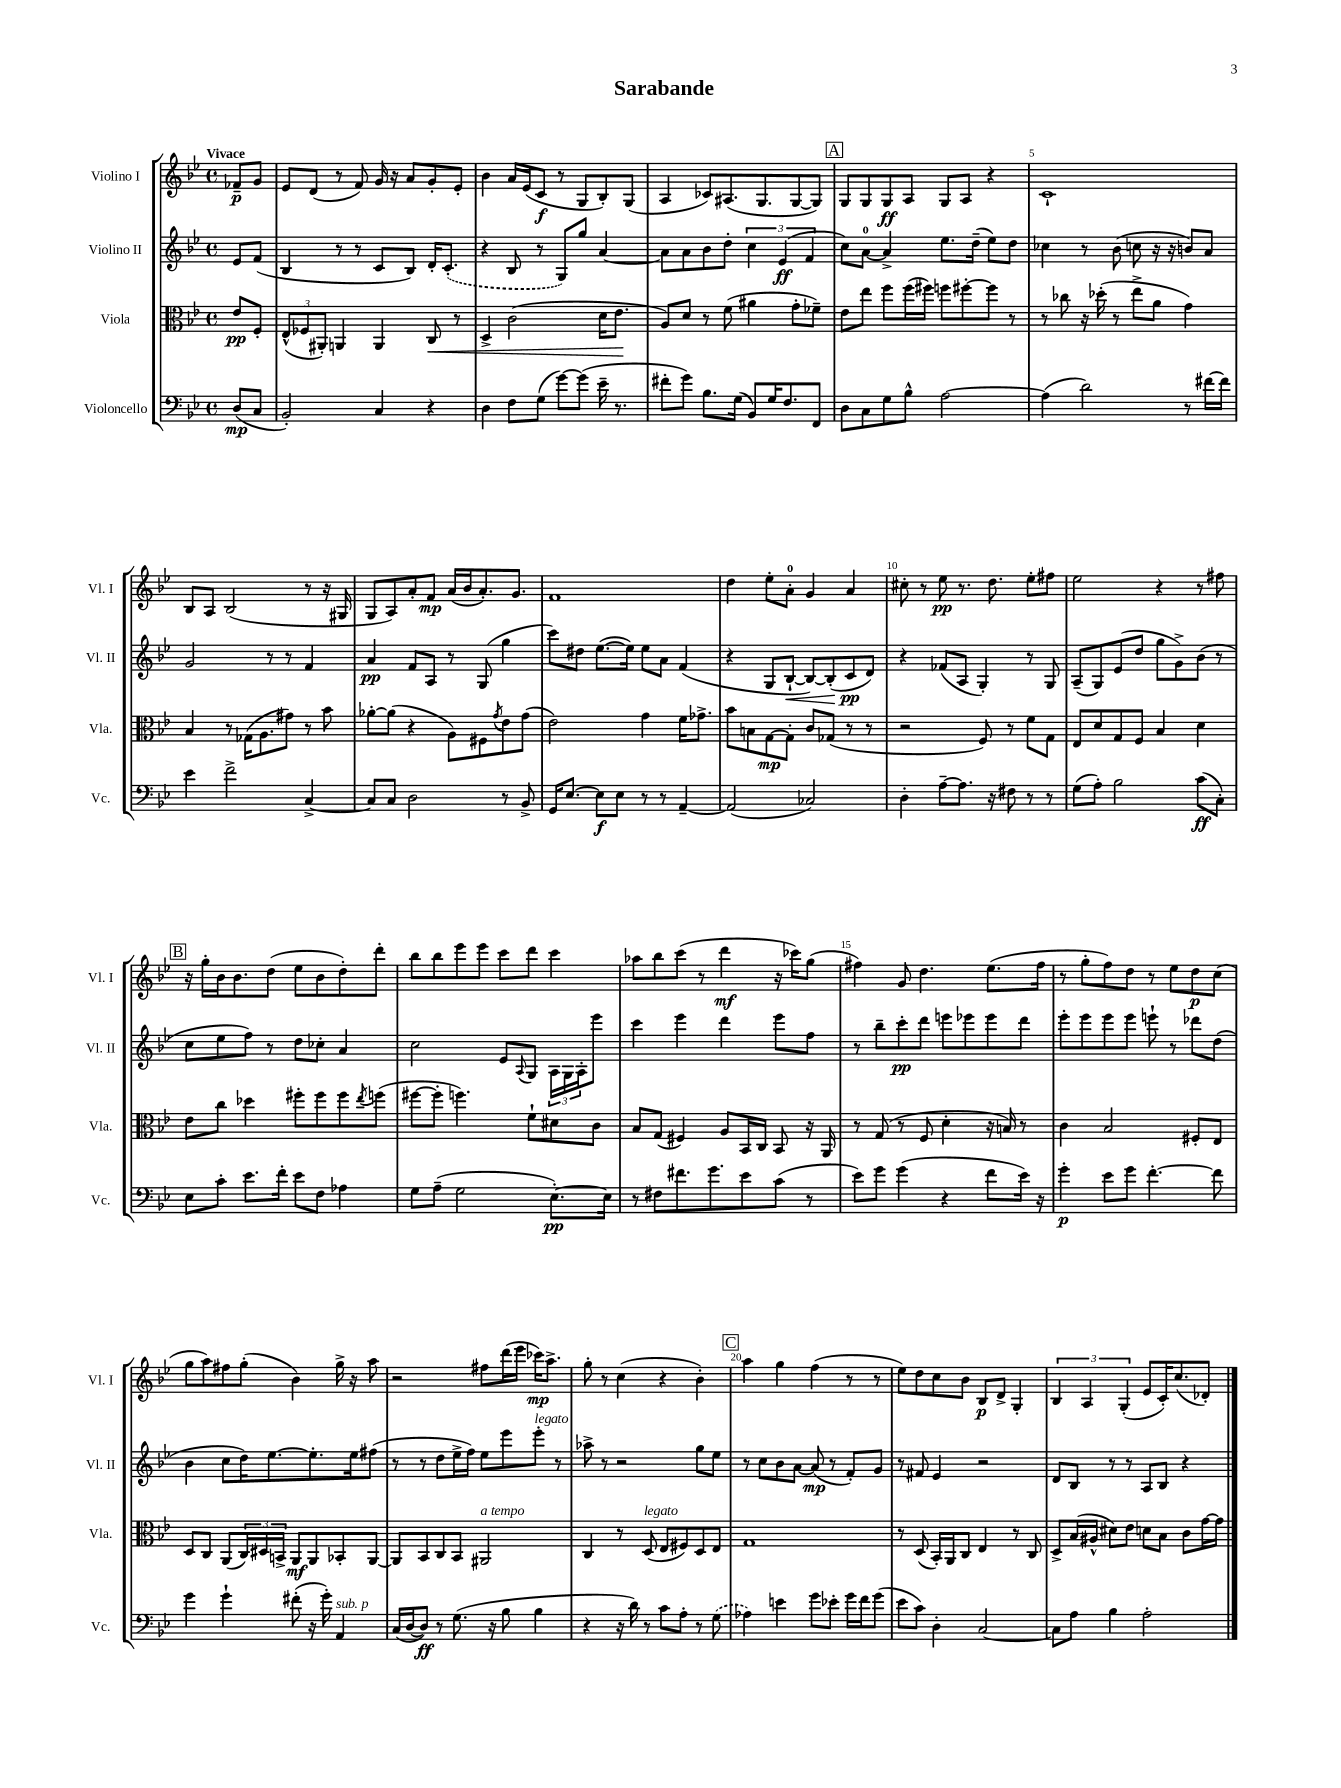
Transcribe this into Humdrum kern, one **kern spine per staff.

**kern	**kern	**kern	**kern
*staff4	*staff3	*staff2	*staff1
*clefF4	*clefC3	*clefG2	*clefG2
*k[b-e-]	*k[b-e-]	*k[b-e-]	*k[b-e-]
*M4/4	*M4/4	*M4/4	*M4/4
*met(c)	*met(c)	*met(c)	*met(c)
(8D	8e-	8e-	8f-~
8C	8F'	(8f	8g
=	=	=	=
2BB-')	(12E-^^	4B-	8e-
.	12F-	.	.
.	.	.	(8d
.	12AA#')	.	.
.	4AA	8r	8r
.	.	8r	8f)
4C	4AA	8c	16g
.	.	.	16r
.	.	8B-)	8a
4r	8C	16d'	8g'
.	.	(8.c'	.
.	8r	.	8e-'
=	=	=	=
4D	4D^	4r	4b-
8F	(2c	8B-	16a
.	.	.	(16e-
(8G	.	8r	8c
[8g)	.	8G)	8r
(8g]	.	8gg	8G
16e-~	16d	[4a	8B-')
8.r	8.e-	.	.
.	.	.	(8G
=	=	=	=
8f#'	8A)	8a]	4A
8g)	8d	8a	.
8.B-	8r	8b-	8c-)
.	(8f	8dd'	(8.A#
(16G	.	.	.
8BB-)	4a#	6cc	.
.	.	.	8.G
16G	.	.	.
.	.	(6e-	.
8.F	.	.	.
.	8g'	.	[8G
.	.	6f	.
8FF	8f-~)	.	8G])
=	=	=	=
8D	8e-	8cc)	8G
8C	8ee-	[8a	8G
8G	8ff	4a^]	8G
8B-^^	(16ff	.	8A
.	16ff#)	.	.
[2A	8ff	8.ee-	8G
.	[8ff#'	.	8A
.	.	(16dd~	.
.	8ff#]	8ee-)	4r
.	8r	8dd	.
=	=	=	=
(4A]	8r	4cc-	1c`
.	8cc-	.	.
2d)	16r	8r	.
.	(16dd-'	.	.
.	8r	(8b-	.
.	8ee-^	8cc	.
.	8a	16r	.
.	.	16r	.
8r	4g)	8b)	.
[16f#	.	8a	.
16f#]	.	.	.
=	=	=	=
4e-	4B-	2g	8B-
.	.	.	8A
2f^	8r	.	(2B-
.	(16G-	.	.
.	8.A	.	.
.	.	8r	.
.	8g#)	8r	.
[4C^	8r	4f	8r
.	8b-	.	16r
.	.	.	16G#
=	=	=	=
8C]	[8a-'	4a	8G
8C	(8a-]	.	8A)
2D	4r	8f	8a'
.	.	8A	8f
.	8A)	8r	(16a
.	.	.	16b-
.	8F#	(8G	8.a')
.	8qg	.	.
8r	8e-	4gg	.
.	.	.	8.g
8BB-^	(8g	.	.
=	=	=	=
16GG	2e-)	8ccc)	1f
[8.E-	.	.	.
.	.	8dd#	.
8E-]	.	([8.ee-	.
8E-	.	.	.
.	.	16ee-])	.
8r	4g	8ee-	.
8r	.	8a	.
[4AA~	16f	(4f	.
.	8.g-^	.	.
=	=	=	=
(2AA]	8b-	4r	4dd
.	8B	.	.
.	[8G	8G	8ee-'
.	8G']	[8B-`	8a'
2C-)	8c	8B-_)	4g
.	(8G-	(8B-']	.
.	8r	8c	4a
.	8r	8d)	.
=	=	=	=
4D'	2r	4r	8cc#'
.	.	.	8r
[8A~	.	(8f-	8ee-
8.A]	.	8A	8.r
.	8F)	4G')	.
16r	.	.	8.dd
8F#	8r	.	.
8r	8f	8r	8ee-'
8r	8G	8G	8ff#
=	=	=	=
(8G	8E-	(8A~	2ee-
8A')	8d	8G)	.
2B-	8G	(8e-	.
.	8F	8dd	.
.	4B-	8gg	4r
.	.	8g^)	.
(8c	4d	(8b-	8r
8C')	.	8r	8ff#
=	=	=	=
8E-	8e-	8cc	16r
.	.	.	16gg'
8c'	8cc	8ee-	16b-
.	.	.	8.b-
8.e-	4dd-	8ff)	.
.	.	8r	(8dd
16f'	.	.	.
8e-	8ff#'	8dd	8ee-
8F	8ff#	8cc-'	8b-
4A-	8ff#	4a	8dd')
.	8qee-	.	.
.	(8ff	.	8ddd'
=	=	=	=
8G	[8ff#	2cc	8bb-
(8A~	8ff#']	.	8bb-
2G	4.ff)	.	8eee-
.	.	.	8eee-
.	.	8e-	8ccc
.	.	8qqA	.
.	8f`	8G	8ddd
[8.E-')	8d#	24A	4ccc
.	.	24G	.
.	.	24A'	.
.	8c	8eee-	.
16E-]	.	.	.
=	=	=	=
8r	8B-	4ccc	8aa-
8F#	(8G	.	8bb-
8.f#	4F#)	4eee-	(8ccc
.	.	.	8r
8.g	.	.	.
.	8A	4ddd	4ddd
8e-	16BB-	.	.
.	16C	.	.
(8c	8BB-	8eee-	16r
.	.	.	16ccc-)
8r	16r	8ff	(8gg
.	16AA	.	.
=	=	=	=
8e-)	8r	8r	4ff#)
8g	(8G	8bb-~	.
(4g	8r	8ccc'	8g
.	8F	8ddd	4.dd
4r	4d'	8eee	.
.	.	8eee-	.
8f	16r	8eee-	(8.ee-
.	16B)	.	.
16e-)	8r	8ddd	.
16r	.	.	16ff#
=	=	=	=
4g'	4c	8eee-'	8r
.	.	8eee-	8gg'
8e-	2B-	8eee-	8ff)
8g	.	8eee-	8dd
[4.f'	.	8eee`	8r
.	.	8r	8ee-
.	8F#'	8ddd-	8dd
8f]	8E-	(8dd	(8cc
=	=	=	=
4g	8D	4b-	8gg
.	8C	.	8aa)
4g`	(8AA	8cc	8ff#
.	24C)	16dd)	(8gg'
.	24D#	.	.
.	.	[8.ee-	.
.	24BB^	.	.
(8f#'	8AA	.	4b-)
16r	8AA	8.ee-']	.
16g')	.	.	.
4AA	8BB-'	.	16gg^
.	.	16ee-	16r
.	[8AA	(8ff#	8aa
=	=	=	=
(16C	8AA]	8r	2r
[16D	.	.	.
8D])	8BB-	8r	.
8r	8C	8dd	.
(8.G	8BB-	16ee-^	.
.	.	16ff)	.
.	2AA#	8ee-	8ff#
16r	.	.	.
8B-	.	8eee-	(16ddd
.	.	.	16eee-
4B-	.	8eee-'	16ccc-)
.	.	.	8.aa^
.	.	8r	.
=	=	=	=
4r	4C	8aa-^	8gg'
.	.	8r	8r
16r	8r	2r	(4cc
16d)	.	.	.
8r	(8D	.	.
8c	8E-	.	4r
8A'	8F#)	.	.
8r	8D	8gg	4b-')
(8G	8E-	8ee-	.
=	=	=	=
4A-)	1G	8r	4aa
.	.	8cc	.
4e	.	8b-	4gg
.	.	[8a	.
8g	.	(8a]	(4ff
8e-'	.	8r	.
16g	.	8f')	8r
16f	.	.	.
(8g	.	8g	8r
=	=	=	=
8e-	8r	8r	8ee-)
8c)	(8D	8f#	8dd
4D'	16BB-')	4e-	8cc
.	16AA	.	.
.	8C	.	8b-
[2C	4E-	2r	8B-
.	.	.	8d^
.	8r	.	4G'
.	8C	.	.
=	=	=	=
8C]	8D^	8d	6B-
8A	(16B-	8B-	.
.	.	.	6A
.	16A#^^	.	.
4B-	8d#)	8r	.
.	.	.	(6G'
.	8e-	8r	.
2A'	8d	8A	8e-
.	8B-	8B-	16c')
.	.	.	(8.cc
.	8c	4r	.
.	[16g	.	8d-')
.	16g]	.	.
==	==	==	==
*-	*-	*-	*-
